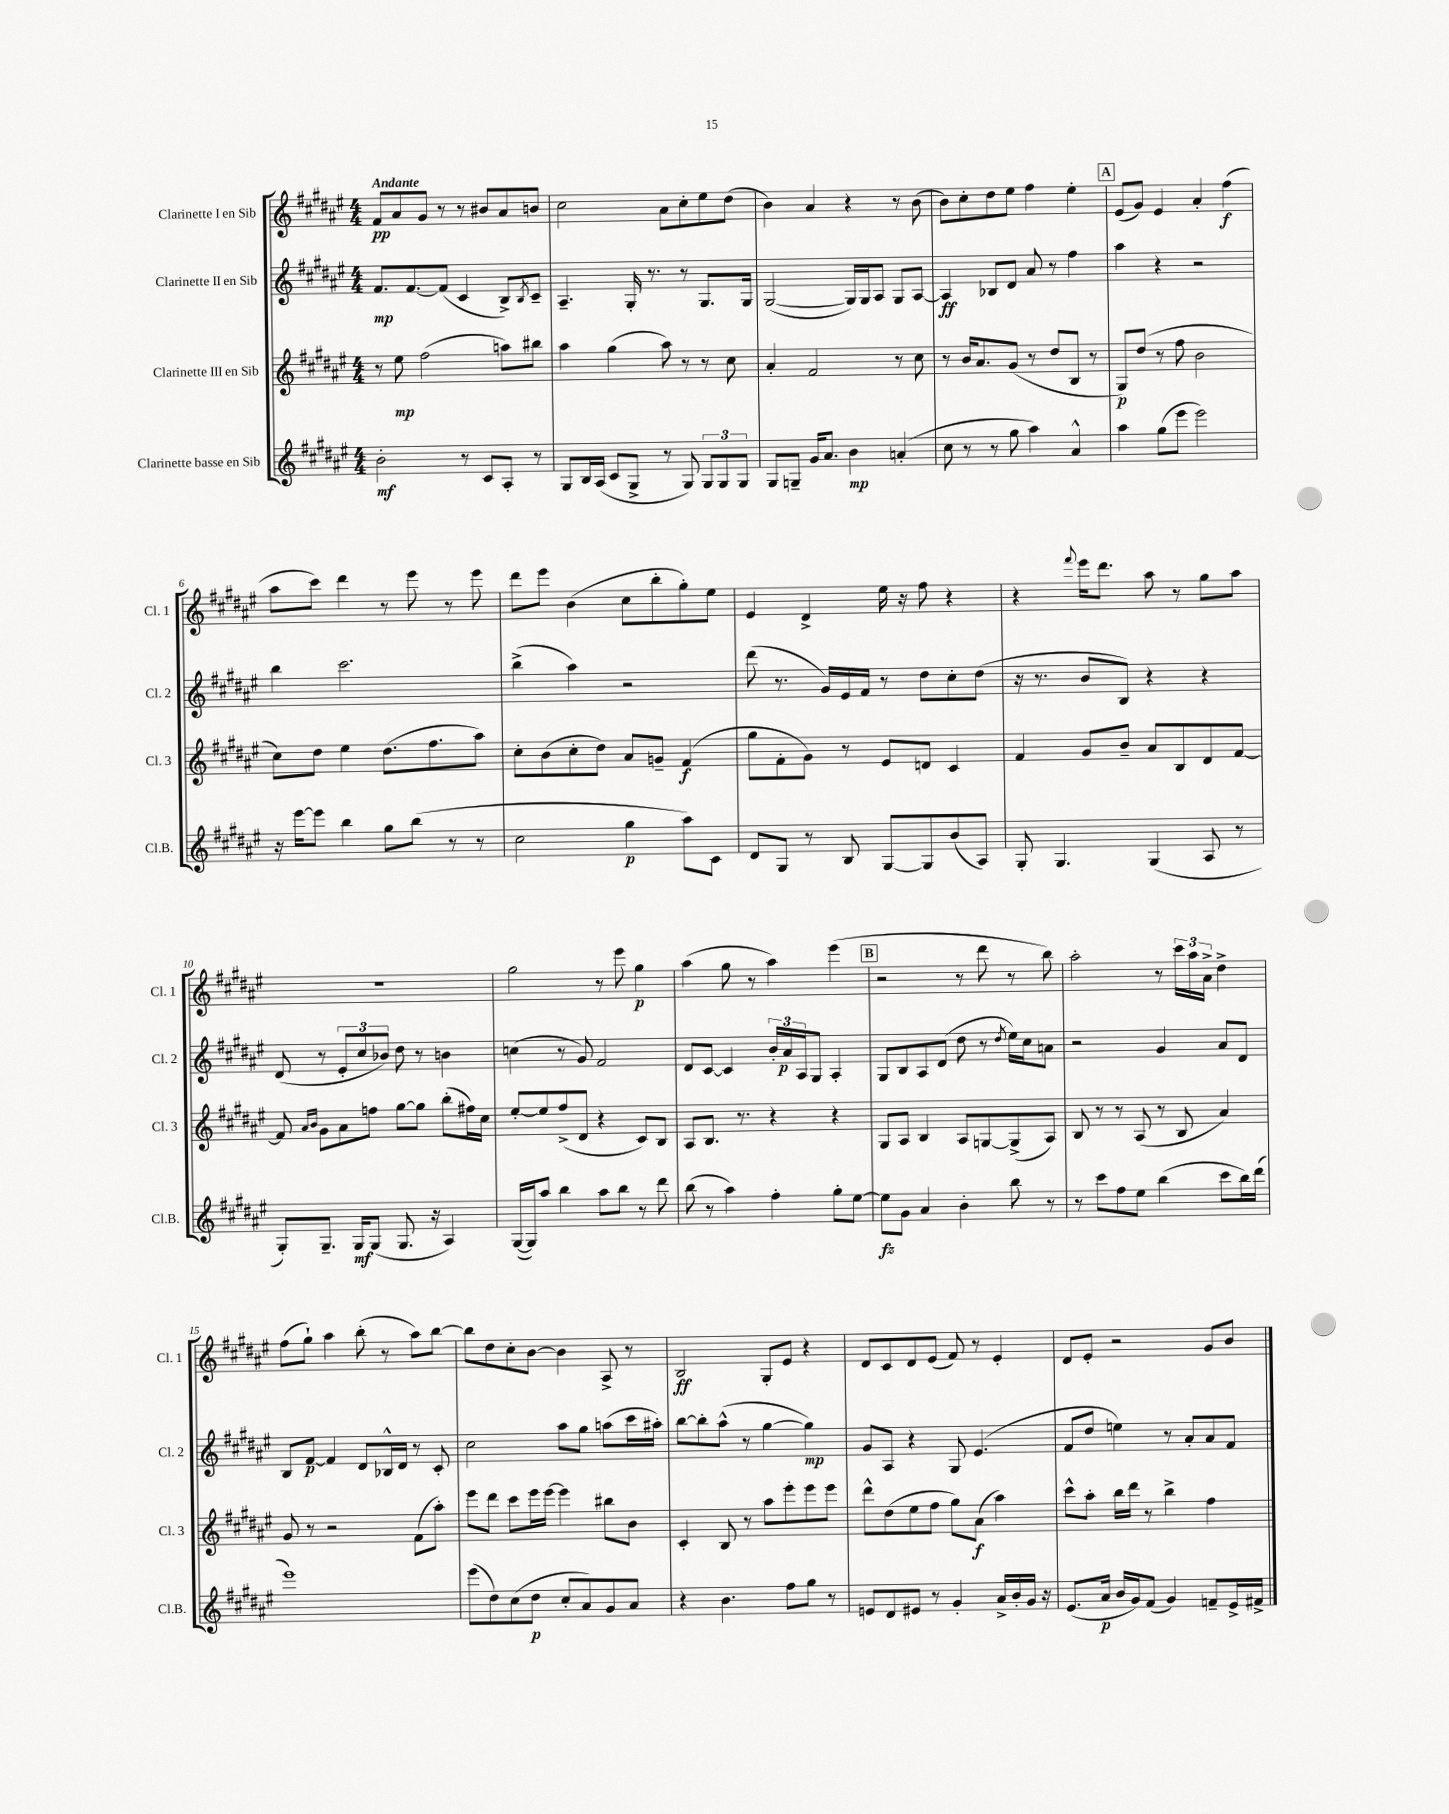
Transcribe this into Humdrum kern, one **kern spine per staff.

**kern	**kern	**kern	**kern
*staff4	*staff3	*staff2	*staff1
*clefG2	*clefG2	*clefG2	*clefG2
*k[f#c#g#d#a#e#]	*k[f#c#g#d#a#e#]	*k[f#c#g#d#a#e#]	*k[f#c#g#d#a#e#]
*M4/4	*M4/4	*M4/4	*M4/4
2b'\	8r	8.f#/L	8f#/L
.	8ee#\	.	8a#/
.	.	[8.f#/	.
.	(2ff#\	.	8g#/J
.	.	(8f#/]J	8r
8r	.	4c#/	8r
8c#/L	.	.	8b#/L
8A#'/J	8aa\L)	8B^/L)	8a#/
.	.	8qB/	.
8r	8bb#\J	8c#~/J	8b/J
=	=	=	=
8G#/L	4aa#\	4.A#~/	2cc#\
16B/L	.	.	.
(16A#/JJ	.	.	.
8c#/L	(4gg#\	.	.
8G#^/J	.	16G#'/	.
.	.	8.r	.
8r	8aa#\)	.	8a#\L
8G#/)	8r	8r	8cc#'\
12G#/L	8r	8.G#/L	8ee#\
12G#/	.	.	.
.	8cc#\	.	(8dd#\J
12G#/J	.	.	.
.	.	16G#/Jk	.
=	=	=	=
8G#/L	4a#'/	([2G#/	4b\)
8G~/J	.	.	.
16g#/LK	2f#/	.	4a#/
8.a#/J	.	.	.
4b\	.	16G#/]LL)	4r
.	.	16G#/J	.
.	.	8A#/J	.
(4a'/	8r	8G#/L	8r
.	8cc#\	[8A#/J	(8b\
=	=	=	=
8cc#\	8r	4A#/]	8b\L)
8r	16b/LK	.	8cc#'\
.	8.a#/	.	.
8r	.	8B-/L	8dd#\
8gg#\	(8g#/J	8d#/J	8ee#\J
4aa#\)	8r	8a#/	4ff#\
.	8dd#/L	8r	.
4a#^^/	8B/J	4ff#\	4ee#'\
.	8r	.	.
=	=	=	=
4aa#\	8G#/L)	4aa#\	(8e#/L
.	(8dd#/J	.	8g#/J)
(8gg#\L	8r	4r	4e#/
8eee#\J	8ff#\	.	.
2eee#\)	2b\	2r	4a#'/
.	.	.	(4ff#\
=	=	=	=
16r	8cc#\L)	4bb\	8aa#\L
[16eee#\LK	.	.	.
8eee#\]J	8dd#\J	.	8ccc#\J)
4bb\	4ee#\	2.ccc#\	4ddd#\
8gg#\L	(8.dd#\L	.	8r
(8bb\J	.	.	8eee#\
.	8.ff#\	.	.
8r	.	.	8r
8r	8aa#\J)	.	8eee#\
=	=	=	=
2cc#\	8cc#'\L	(4bb^\	8ddd#\L
.	(8b\	.	8eee#\J
.	8cc#'\	4aa#\)	(4b\
.	8dd#\J)	.	.
4gg#\	8a#/L	2r	8cc#\L
.	8g~/J	.	8bb'\
8aa#\L)	(4f#/	.	8gg#'\)
8c#\J	.	.	8ee#\J
=	=	=	=
8d#/L	8gg#\L	(8ddd#\	4e#/
8G#/J	8f#'\	8.r	.
8r	8g#\J)	.	4d#^/
.	.	16g#/LL)	.
8B/	8r	16e#/	.
.	.	16f#/JJ	.
[8G#/L	8e#/L	8r	16ee#\
.	.	.	16r
8G#/]	8d/J	8dd#\L	8ff#\
(8b/	4c#/	8cc#'\	4r
8A#/J)	.	(8dd#\J	.
=	=	=	=
8G#'/	4f#/	16r	4r
.	.	8.r	.
4.G#/	.	.	.
.	.	.	8qqfff#/
.	8g#/L	8b/L	16eee#\LK
.	.	.	8.ddd#\J
.	8b~/J	8B/J)	.
(4G#/	8a#/L	4r	8aa#\
.	8B/	.	8r
8A#/	8d#/	4r	8gg#\L
8r	[8f#/J	.	8aa#\J
=	=	=	=
8G#'/L)	8f#/]	(8d#/	1r
.	16qqa#/LL	.	.
.	16qqb/JJ	.	.
8.G#~/J	8g#\L	8r	.
.	8a#\	12e#'/L	.
16G#/LK	.	.	.
.	.	12cc#/	.
(8G#/J	8ff\J	.	.
.	.	12b-/J)	.
8.G#/	[8gg#\L	8dd#\	.
.	8gg#\]J	8r	.
16r	.	.	.
4A#/)	(8bb'\L	4b\	.
.	16ff#\L)	.	.
.	16cc#\JJ	.	.
=	=	=	=
([16G#/LL	[8ee#'/L	(4cc\	2gg#\
16G#/]J)	.	.	.
8aa#/J	8ee#/]	.	.
4bb\	(8ff#^/	8r	.
.	8d#/J	8g#/)	.
8aa#\L	4r	2f#/	8r
8bb\J	.	.	8eee#\
8r	8c#/L)	.	4gg#\
8ddd#\	8B/J	.	.
=	=	=	=
(8bb\	8A#/L	8d#/L	(4aa#\
8r	8.B/J	[8c#/J	.
4aa#\)	.	4c#/]	8gg#\
.	8.r	.	.
.	.	.	8r
4ff#'\	4r	24b'/LL	4aa#\)
.	.	24a#/	.
.	.	24A#/J	.
.	.	8G#/J	.
8gg#'\L	4r	4A#'/	(4eee#\
[8ee#\J	.	.	.
=	=	=	=
8ee#\]L	8G#/L	8G#/L	2r
8g#\J	8A#/J	8B/	.
4a#/	4B/	8A#/	.
.	.	(8d#/J	.
4b'\	8A#/L	8dd#\	8r
.	[8G/	8r	8ddd#\
.	.	8qdd#/	.
8bb\	(8G^/]	16ee#\LL)	8r
.	.	16cc#\J	.
8r	8A#/J)	8a\J	8bb\)
=	=	=	=
8r	8B/	2r	2aa#'\
8ccc#\L	8r	.	.
8ff#\	8r	.	.
8ee#\J	(8A#/	.	.
(4bb\	8r	4g#/	8r
.	8B/	.	24ccc#\LL
.	.	.	24aa#\
.	.	.	24a#^\JJ
8ccc#\L	4a#/)	8a#/L	4dd#^\
16bb\L)	.	8d#/J	.
(16ddd#\JJ	.	.	.
=	=	=	=
1eee#)	8g#/	8B/L	(8ff#\L
.	8r	[8f#/J	8gg#`\J)
.	2r	4f#/]	4aa#\
.	.	8d#/L	(8bb'\
.	.	16B-^^/L	8r
.	.	16d#/JJ	.
.	(8f#\L	8r	8aa#\L)
.	8aa#'\J)	8c#'/	[8bb\J
=	=	=	=
(8eee#\L	8eee#\L	2cc#\	8bb\]L
8dd#\)	8ddd#\J	.	8dd#\
(8cc#\	8ccc#\L	.	8cc#'\
8dd#\J	16eee#\L	.	[8b\J
.	[16eee#\JJ	.	.
8cc#'/L	4eee#\]	8aa#\L	4b\]
8a#/)	.	8gg#\J	.
8g#/	8bb#\L	(8aa\L	8A#^/
8a#/J	8b\J	16ccc#\L	8r
.	.	16aa#'\JJ)	.
=	=	=	=
4r	4c#'/	[8bb\L	2B/
.	.	8bb'\]	.
4.b\	8B/	(8aa#^^\J	.
.	8r	8r	.
.	8aa#\L	[4gg#\	8G#'/L
8ff#\L	8eee#'\	.	8e#/J
8gg#\J	8eee#\	4gg#\])	4r
8r	8eee#\J	.	.
=	=	=	=
8e/L	8ddd#^^\L	8g#/L	8d#/L
8d#/	(8dd#\	8A#/J	8c#/
8e#/J	8ee#\	4r	8d#/
8r	8ff#\J	.	(8e#/J
4g#'/	8gg#\L)	8G#/	8f#/)
.	(8a#\J	(4.e#/	8r
16a#^/LL	4aa#\)	.	4e#'/
16b'/	.	.	.
16g#/JJ	.	.	.
16r	.	.	.
=	=	=	=
(8.e#/L	8ccc#^^\L	8f#/L	8d#/L
.	8aa#'\J	8dd#/J	8e#'/J
16a#/Jk	.	.	.
16b/LL	16bb\LL	4ee\)	2r
16g#/J)	16ddd#\JJ	.	.
(8f#/J	8r	.	.
4g#/)	4bb^\	8r	.
.	.	8a#'/L	.
8f~/L	4ff#\	8a#/	8g#/L
16e#^/L	.	8f#/J	8b/J
16f#^/JJ	.	.	.
==	==	==	==
*-	*-	*-	*-
